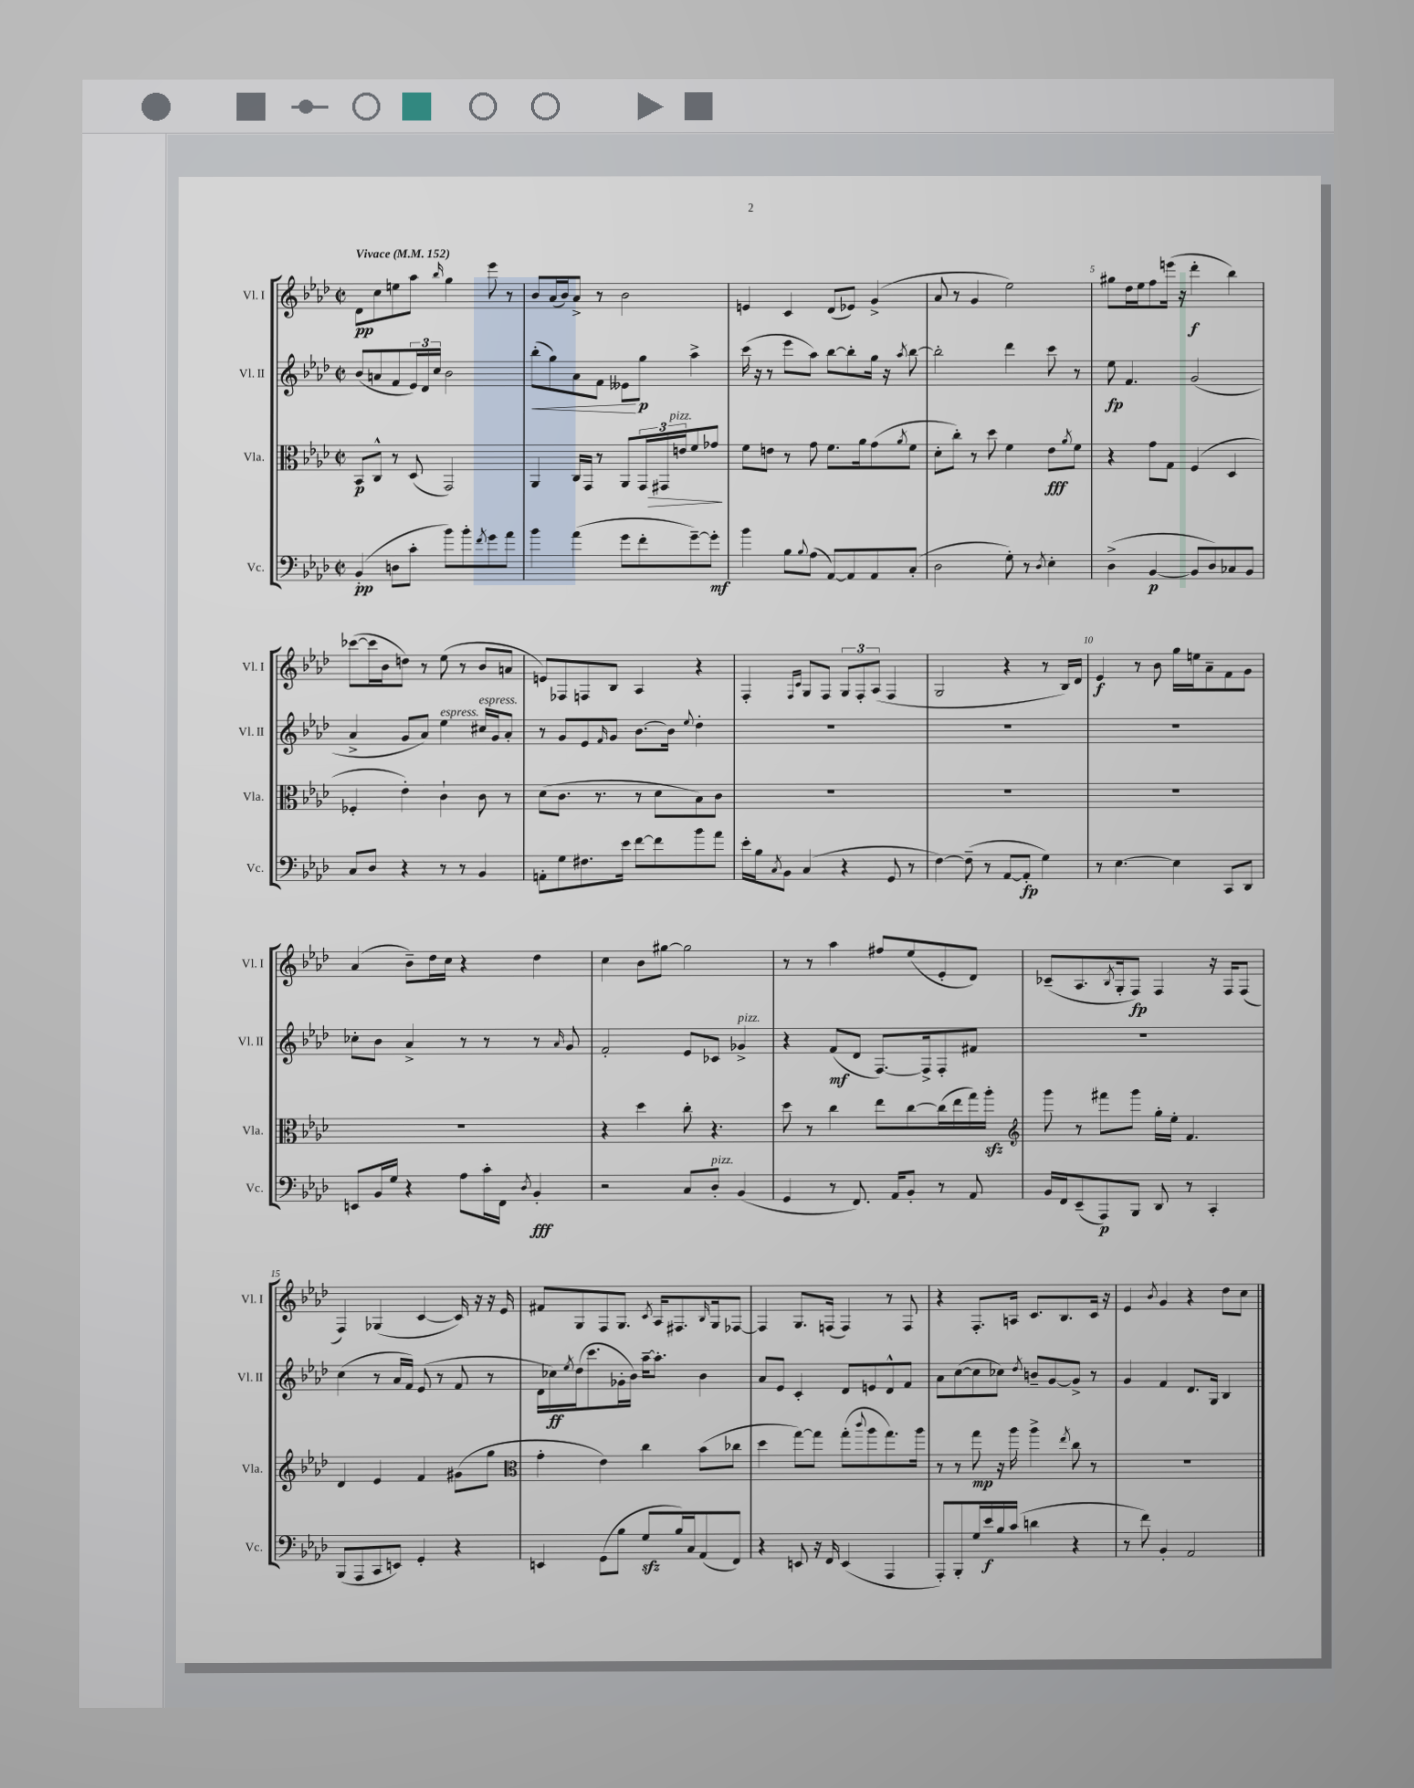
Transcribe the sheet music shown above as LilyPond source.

<<
\new StaffGroup <<
\new Staff = "s0" \with { instrumentName = "Vl. I" shortInstrumentName = "Vl. I" } {
    \clef treble \key aes \major \defaultTimeSignature \time 2/2 \tempo "Vivace" 4 = 152
    des'8\pp c''8 e''8 aes''8 \grace { bes''16 } g''4 ees'''8 r8 |
    bes'8 aes'16( bes'16) aes'8-> r8 bes'2 |
    e'4 c'4 des'8( ees'8) g'4->( |
    aes'8 r8 g'4 ees''2) |
    gis''8 des''16 ees''16 f''8 e'''16( r16 des'''4-.\f bes''4) |
    ces'''8~( ces'''16 bes'16 d''8) r8 ees''8( r8 bes'8 a'8 |
    e'8) fes8 f8 bes8 aes4 r4 |
    f4-. \grace { f16 c'16 } g8 f8 \tuplet 3/2 { g8 f8-. aes8( } f4 |
    g2 r4 r8 bes16) des'16 |
    ees'4\f r8 bes'8 g''16 e''16 aes'8-- f'8 g'8 |
    aes'4( bes'8--) des''16 c''16 r4 des''4 |
    c''4 bes'8 gis''8~ gis''2 |
    r8 r8 aes''4 fis''8 ees''8( ees'8-. des'8) |
    ces'8--( aes8. \acciaccatura { bes8 } g16-. f8\fp) f4 r16 f16 f8( |
    f4) ges4( c'4~ c'16) r16 r16 ees'16 |
    fis'8 g8 f8 g8. \acciaccatura { c'8 } aes16 fis8. \grace { bes16 } g16 fes8~ |
    fes4 g8. f16( f4) r8 f8 |
    r4 f8.-. a16 c'8. bes8. c'16 r16 |
    ees'4 \acciaccatura { bes'8 } g'4 r4 des''8 c''8 \bar "|." |
}
\new Staff = "s1" \with { instrumentName = "Vl. II" shortInstrumentName = "Vl. II" } {
    \clef treble \key aes \major \defaultTimeSignature \time 2/2
    bes'8( a'8 f'8 \tuplet 3/2 { ees'16) des'16 c''16 } bes'2 |
    bes''8-.\<( g''8) aes'8 f'8 eeses'8\! g''8\p aes''4-> |
    c'''16( r16 r8 ees'''8 aes''8) bes''8~ bes''8-. g''16 r16 \acciaccatura { aes''8 } bes''8~ |
    bes''2-. des'''4 c'''8 r8 |
    ees''8\fp f'4. g'2( |
    aes'4-> g'8 aes'8) ees''4^\markup { \italic "espress." } cis''16^\markup { \italic "espress." } g'16 aes'8-. |
    r8 g'8 ees'8 \grace { f'16 } g'8 bes'8.~ bes'16 \appoggiatura { ees''8 } des''4-. |
    R1 |
    R1 |
    R1 |
    ces''8-. bes'8 aes'4-> r8 r8 r8 \grace { aes'16 } g'8 |
    f'2-. ees'8 ces'8 ges'4->^\markup { \italic "pizz." } |
    r4 f'8\mf( des'8 f8.~) f16-> f8-. fis'8 |
    R1 |
    c''4( r8 aes'16 f'16) ees'8( r8 f'8 r8 |
    des'16 ces''16\ff) \acciaccatura { ees''8 } des''16( c'''8. ges'16-. bes'16) aes''16~-- aes''8.-. bes'4 |
    aes'8 ees'8 c'4-. des'8 e'8 des'8-^ f'8 |
    aes'8 c''8~( c''8 ces''8) \acciaccatura { des''8 } b'8-- g'8~ g'8-> r8 |
    g'4 f'4 des'8. g16 bes4 \bar "|." |
}
\new Staff = "s2" \with { instrumentName = "Vla." shortInstrumentName = "Vla." } {
    \clef alto \key aes \major \defaultTimeSignature \time 2/2
    bes,8\p c8-^ r8 des8( g,2) |
    aes,4 c16 g,16 r8 aes,8 \tuplet 3/2 { g,16 gis,16\> e'16^\markup { \italic "pizz." } } f'8 ges'8\! |
    f'8 e'8 r8 g'8 f'8. aes'16 g'8( \acciaccatura { aes'8 } f'8 |
    des'8-. c''8-.) r8 des''8 f'4 ees'8\fff \acciaccatura { aes'8 } f'8 |
    r4 g'8 g8 f4( des4 |
    fes4-. ees'4-.) c'4-! c'8 r8 |
    des'8( c'8. r8. r8 des'8 bes8) c'8 |
    R1 |
    R1 |
    R1 |
    R1 |
    r4 des''4 c''8-. r4. |
    des''8 r8 c''4 ees''8 c''8~ c''16( ees''16 g''16) aes''16-.\sfz |
    \clef treble g'''8 r8 fis'''8 g'''8 g''16-. ees''16-. f'4. |
    des'4 ees'4 f'4 gis'8( g''8 |
    \clef alto g'4-. ees'4) c''4 bes'8( ces''8 |
    des''4 g''8~) g''8 g''8-.( \appoggiatura { c'''8 } aes''8 g''8.) aes''16 |
    r8 r8 g''8\mp r16 aes''16 aes''4-> \acciaccatura { ees''8 } c''8 r8 |
    R1 \bar "|." |
}
\new Staff = "s3" \with { instrumentName = "Vc." shortInstrumentName = "Vc." } {
    \clef bass \key aes \major \defaultTimeSignature \time 2/2
    bes,4-.\pp( d8 c'8-. bes'8) bes'8-. \acciaccatura { f'8 } g'8 aes'8 |
    bes'4 aes'4( g'8 f'8-. g'8~--) g'8-.\mf |
    bes'4 bes8 \appoggiatura { bes8 } aes8( aes,8~) aes,8 aes,8 c8-.( |
    des2 g8-.) r8 \acciaccatura { des8 } ees4-. |
    des4->( bes,4~\p bes,8 des8) ces8 bes,8 |
    c8 des8 r4 r8 r8 bes,4 |
    a,8-. g8 fis8. ees'16 f'8~ f'8 bes'8 aes'8 |
    ees'16-. bes16 \acciaccatura { c8 } bes,8 c4( r4 g,8 r8 |
    f4~) f8--( r8 aes,8~ aes,8-.\fp g4) |
    r8 ees4.~ ees4 c,8 des,8 |
    e,8 bes,16 g16 r4 aes8 c'16-. f,16 \acciaccatura { des8 } bes,4-.\fff |
    r2 c8 des8-.^\markup { \italic "pizz." } bes,4( |
    g,4 r8 f,8.) aes,16 bes,8-. r8 aes,8 |
    bes,16 f,16 ees,8--( aes,,8\p) bes,,8 des,8 r8 c,4-. |
    bes,,8( aes,,8 c,8 e,8) g,4-. r4 |
    e,4 g,8( bes8 g8\sfz bes16) c16 aes,8( f,8) |
    r4 e,8 r16 f,16 e,4( aes,,4 |
    aes,,8-.) bes,,8-. g16 ees'16\f bes16 c'16( d'4 r4 |
    r8 f'8) bes,4-. aes,2 \bar "|." |
}
>>
>>
\layout { \context { \Score \override BarNumber.break-visibility = ##(#f #t #t) barNumberVisibility = #(every-nth-bar-number-visible 5) } }
